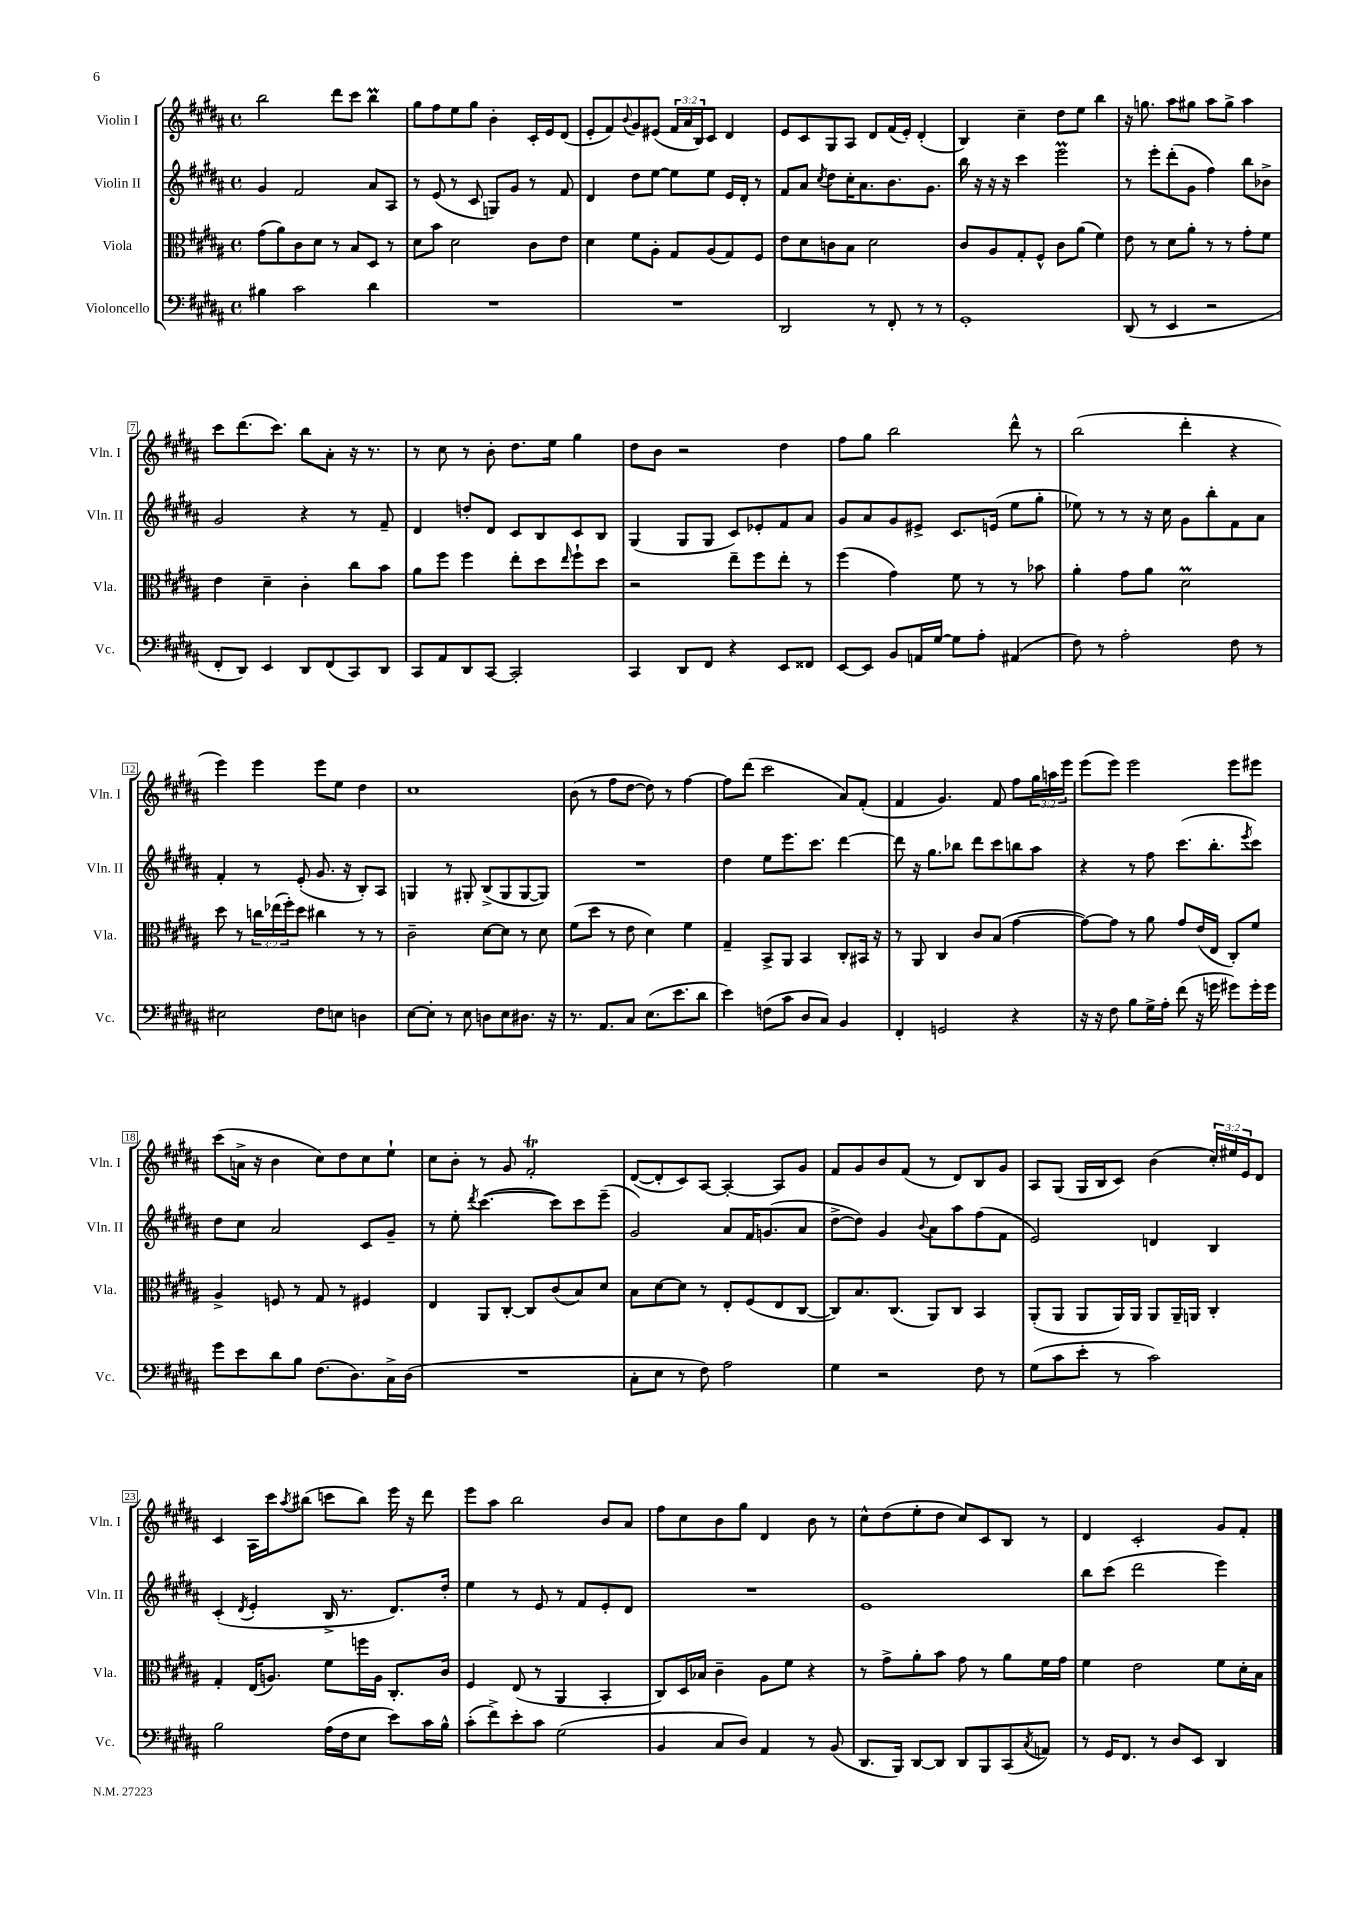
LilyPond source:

<<
\new StaffGroup <<
\new Staff = "s0" \with { instrumentName = "Violin I" shortInstrumentName = "Vln. I" } {
    \clef treble \key b \major \defaultTimeSignature \time 4/4 \override Staff.TupletNumber.text = #tuplet-number::calc-fraction-text
    b''2 dis'''8 cis'''8 b''4\prall |
    gis''8 fis''8 e''8 gis''8 b'4-. cis'16-. e'16 dis'8( |
    e'8-. fis'8) \appoggiatura { b'8 } gis'8 eis'8( \tuplet 3/2 { fis'16 ais'16 b16) } cis'8 dis'4 |
    e'8 cis'8 gis8 ais8 dis'8 fis'16( e'16-.) dis'4-.( |
    b4) cis''4-- dis''8 e''8 b''4 |
    r16 g''8. ais''8 gis''8 ais''8 gis''8-> ais''4 |
    cis'''8 dis'''8.( cis'''8.) b''8 ais'8-. r16 r8. |
    r8 cis''8 r8 b'8-. dis''8. e''16 gis''4 |
    dis''8 b'8 r2 dis''4 |
    fis''8 gis''8 b''2 dis'''8-^ r8 |
    b''2( dis'''4-. r4 |
    e'''4) e'''4 e'''8 e''8 dis''4 |
    cis''1 |
    b'8( r8 fis''8 dis''8~ dis''8) r8 fis''4~ |
    fis''8 dis'''8( cis'''2 ais'8) fis'8-.( |
    fis'4 gis'4.) fis'8 fis''8 \tuplet 3/2 { gis''16 a''16 e'''16 } |
    e'''8( e'''8) e'''2 e'''8 eis'''8 |
    cis'''8( a'16-> r16 b'4 cis''8) dis''8 cis''8 e''8-! |
    cis''8 b'8-. r8 gis'8 fis'2-.\trill |
    dis'8~( dis'8-. cis'8) ais8~ ais4~-. ais8 gis'8 |
    fis'8 gis'8 b'8 fis'8( r8 dis'8) b8 gis'8 |
    ais8 gis8( gis16 b16 cis'8) b'4( \tuplet 3/2 { cis''16-.) eis''16 e'16 } dis'8 |
    cis'4 ais16 cis'''16 \acciaccatura { ais''8 } bis''8( c'''8 bis''8) e'''16 r16 dis'''8 |
    e'''8 ais''8 b''2 b'8 ais'8 |
    fis''8 cis''8 b'8 gis''8 dis'4 b'8 r8 |
    cis''8-^ dis''8( e''8-. dis''8 cis''8) cis'8 b8 r8 |
    dis'4 cis'2-. gis'8 fis'8-. \bar "|." |
}
\new Staff = "s1" \with { instrumentName = "Violin II" shortInstrumentName = "Vln. II" } {
    \clef treble \key b \major \defaultTimeSignature \time 4/4
    gis'4 fis'2 ais'8 ais8 |
    r8 e'8( r8 cis'8 g8) gis'8 r8 fis'8 |
    dis'4 dis''8 e''8~ e''8 e''8 e'16 dis'16-. r8 |
    fis'8 ais'8 \acciaccatura { cis''8 } dis''8 cis''16-. ais'8. b'8. gis'8. |
    b''16 r16 r16 r16 cis'''4 e'''2\prall |
    r8 e'''8-. dis'''8-.( gis'8 fis''4) b''8 bes'8-> |
    gis'2 r4 r8 fis'8-- |
    dis'4 d''8-. dis'8 cis'8 b8 cis'8 b8 |
    gis4( gis8 gis8 cis'8) ees'8-. fis'8 ais'8 |
    gis'8 ais'8 gis'8 eis'8-> cis'8. e'16( e''8 gis''8-. |
    ees''8) r8 r8 r16 cis''16 gis'8 b''8-. fis'8 ais'8 |
    fis'4-. r8 e'8-.( gis'8. r16 b8-.) ais8 |
    g4 r8 gis8-. b8->( gis8 gis8~ gis8) |
    R1 |
    dis''4 e''8 e'''8. cis'''8. dis'''4~ |
    dis'''8 r16 gis''8. bes''8 dis'''8 cis'''8 b''8 ais''8 |
    r4 r8 fis''8 cis'''8.( b''8.-. \acciaccatura { e'''8 } cis'''8) |
    dis''8 cis''8 ais'2 cis'8 gis'8-- |
    r8 e''8-. \acciaccatura { dis'''8 } cis'''4.~( cis'''8) cis'''8 e'''8--( |
    gis'2) ais'8 fis'16 g'8.( ais'8 |
    dis''8~-> dis''8) gis'4 \appoggiatura { b'8 } ais'8 ais''8 fis''8( fis'8 |
    e'2) d'4 b4 |
    cis'4-.( \acciaccatura { dis'8 } e'4-. b16-> r8. dis'8.) dis''16-. |
    e''4 r8 e'8 r8 fis'8 e'8-. dis'8 |
    R1 |
    e'1 |
    b''8 cis'''8( dis'''2 e'''4) \bar "|." |
}
\new Staff = "s2" \with { instrumentName = "Viola" shortInstrumentName = "Vla." } {
    \clef alto \key b \major \defaultTimeSignature \time 4/4 \override Staff.TupletNumber.text = #tuplet-number::calc-fraction-text
    gis'8( ais'8) cis'8 dis'8 r8 b8 dis8 r8 |
    dis'8 b'8 dis'2 cis'8 e'8 |
    dis'4 fis'8 ais8-. gis8 ais8( gis8) fis8 |
    e'8 dis'8 c'8 b8 dis'2 |
    cis'8 ais8 gis8-. fis8-^ cis'8 ais'8( fis'4) |
    e'8 r8 dis'8 ais'8-. r8 r8 gis'8-. fis'8 |
    e'4 dis'4-- cis'4-. cis''8 b'8 |
    ais'8 fis''8 fis''4 e''8-. dis''8 \grace { e''16 } fis''8-! dis''8 |
    r2 e''8-- fis''8 e''8-. r8 |
    fis''4( gis'4) fis'8 r8 r8 bes'8 |
    ais'4-. gis'8 ais'8 dis'2\prall |
    dis''8 r8 \tuplet 3/2 { c''16 ees''16( fis''16-.) } dis''8 cis''4 r8 r8 |
    cis'2-- dis'8~ dis'8 r8 dis'8 |
    fis'8( dis''8 r8 e'8 dis'4) fis'4 |
    gis4-- b,8-> ais,8 b,4 cis8-. bis,16 r16 |
    r8 ais,8 cis4 cis'8 b8( gis'4~ |
    gis'8~) gis'8 r8 ais'8 gis'8 e'16( e16 cis8-.) fis'8 |
    ais4-> f8 r8 gis8 r8 fis4 |
    e4 ais,8 cis8~-. cis8 cis'8( b8) dis'8 |
    b8 dis'8~ dis'8 r8 e8-. fis8( e8 cis8~ |
    cis8) b8. cis8.( ais,8) cis8 b,4 |
    ais,8-.( ais,8 ais,8 ais,16) ais,16 ais,8 ais,16-- a,16 cis4-. |
    gis4-. e16( a8.) fis'8 f''16 a16 cis8.-. cis'16 |
    fis4 e8( r8 ais,4 b,4-. |
    cis8) dis16 bes16 cis'4-- ais8 fis'8 r4 |
    r8 gis'8-> ais'8-. b'8 gis'8 r8 ais'8 fis'16 gis'16 |
    fis'4 e'2 fis'8 dis'16-. b16 \bar "|." |
}
\new Staff = "s3" \with { instrumentName = "Violoncello" shortInstrumentName = "Vc." } {
    \clef bass \key b \major \defaultTimeSignature \time 4/4
    bis4 cis'2 dis'4 |
    R1 |
    R1 |
    dis,2 r8 fis,8-. r8 r8 |
    gis,1-. |
    dis,8( r8 e,4 r2 |
    fis,8-. dis,8) e,4 dis,8 fis,8( cis,8) dis,8 |
    cis,8 ais,8 dis,8 cis,8~ cis,2-. |
    cis,4 dis,8 fis,8 r4 e,8 fisis,8 |
    e,8~ e,8 b,8 a,16 gis16~ gis8 ais8-. ais,4( |
    fis8) r8 ais2-. fis8 r8 |
    eis2 fis8 e8 d4 |
    e8~ e8-. r8 e8 d8 e8 dis8. r16 |
    r8. ais,8. cis8 e8.( e'8. dis'8 |
    e'4) f8( cis'8 dis8 cis8) b,4 |
    fis,4-. g,2 r4 |
    r16 r16 fis8 b8 gis16-> ais16-. fis'8( r16 g'16 gis'8) gis'16-. gis'16 |
    gis'8 e'8 dis'8 b8 fis8.( dis8.) cis16-> dis16( |
    R1 |
    cis8-. e8 r8 fis8) ais2 |
    gis4 r2 fis8 r8 |
    gis8( cis'8 e'8-. r8 cis'2) |
    b2 ais16( fis16 e8 e'8) cis'16 b16-^ |
    cis'8-.( fis'8->) e'8-. cis'8 gis2( |
    b,4 cis8 dis8) ais,4 r8 b,8( |
    dis,8. b,,16) dis,8~ dis,8 dis,8 b,,8 cis,8( \acciaccatura { cis8 } a,8) |
    r8 gis,16 fis,8. r8 dis8 e,8 dis,4 \bar "|." |
}
>>
>>
\layout { \context { \Score \override BarNumber.stencil = #(make-stencil-boxer 0.1 0.3 ly:text-interface::print) } }
